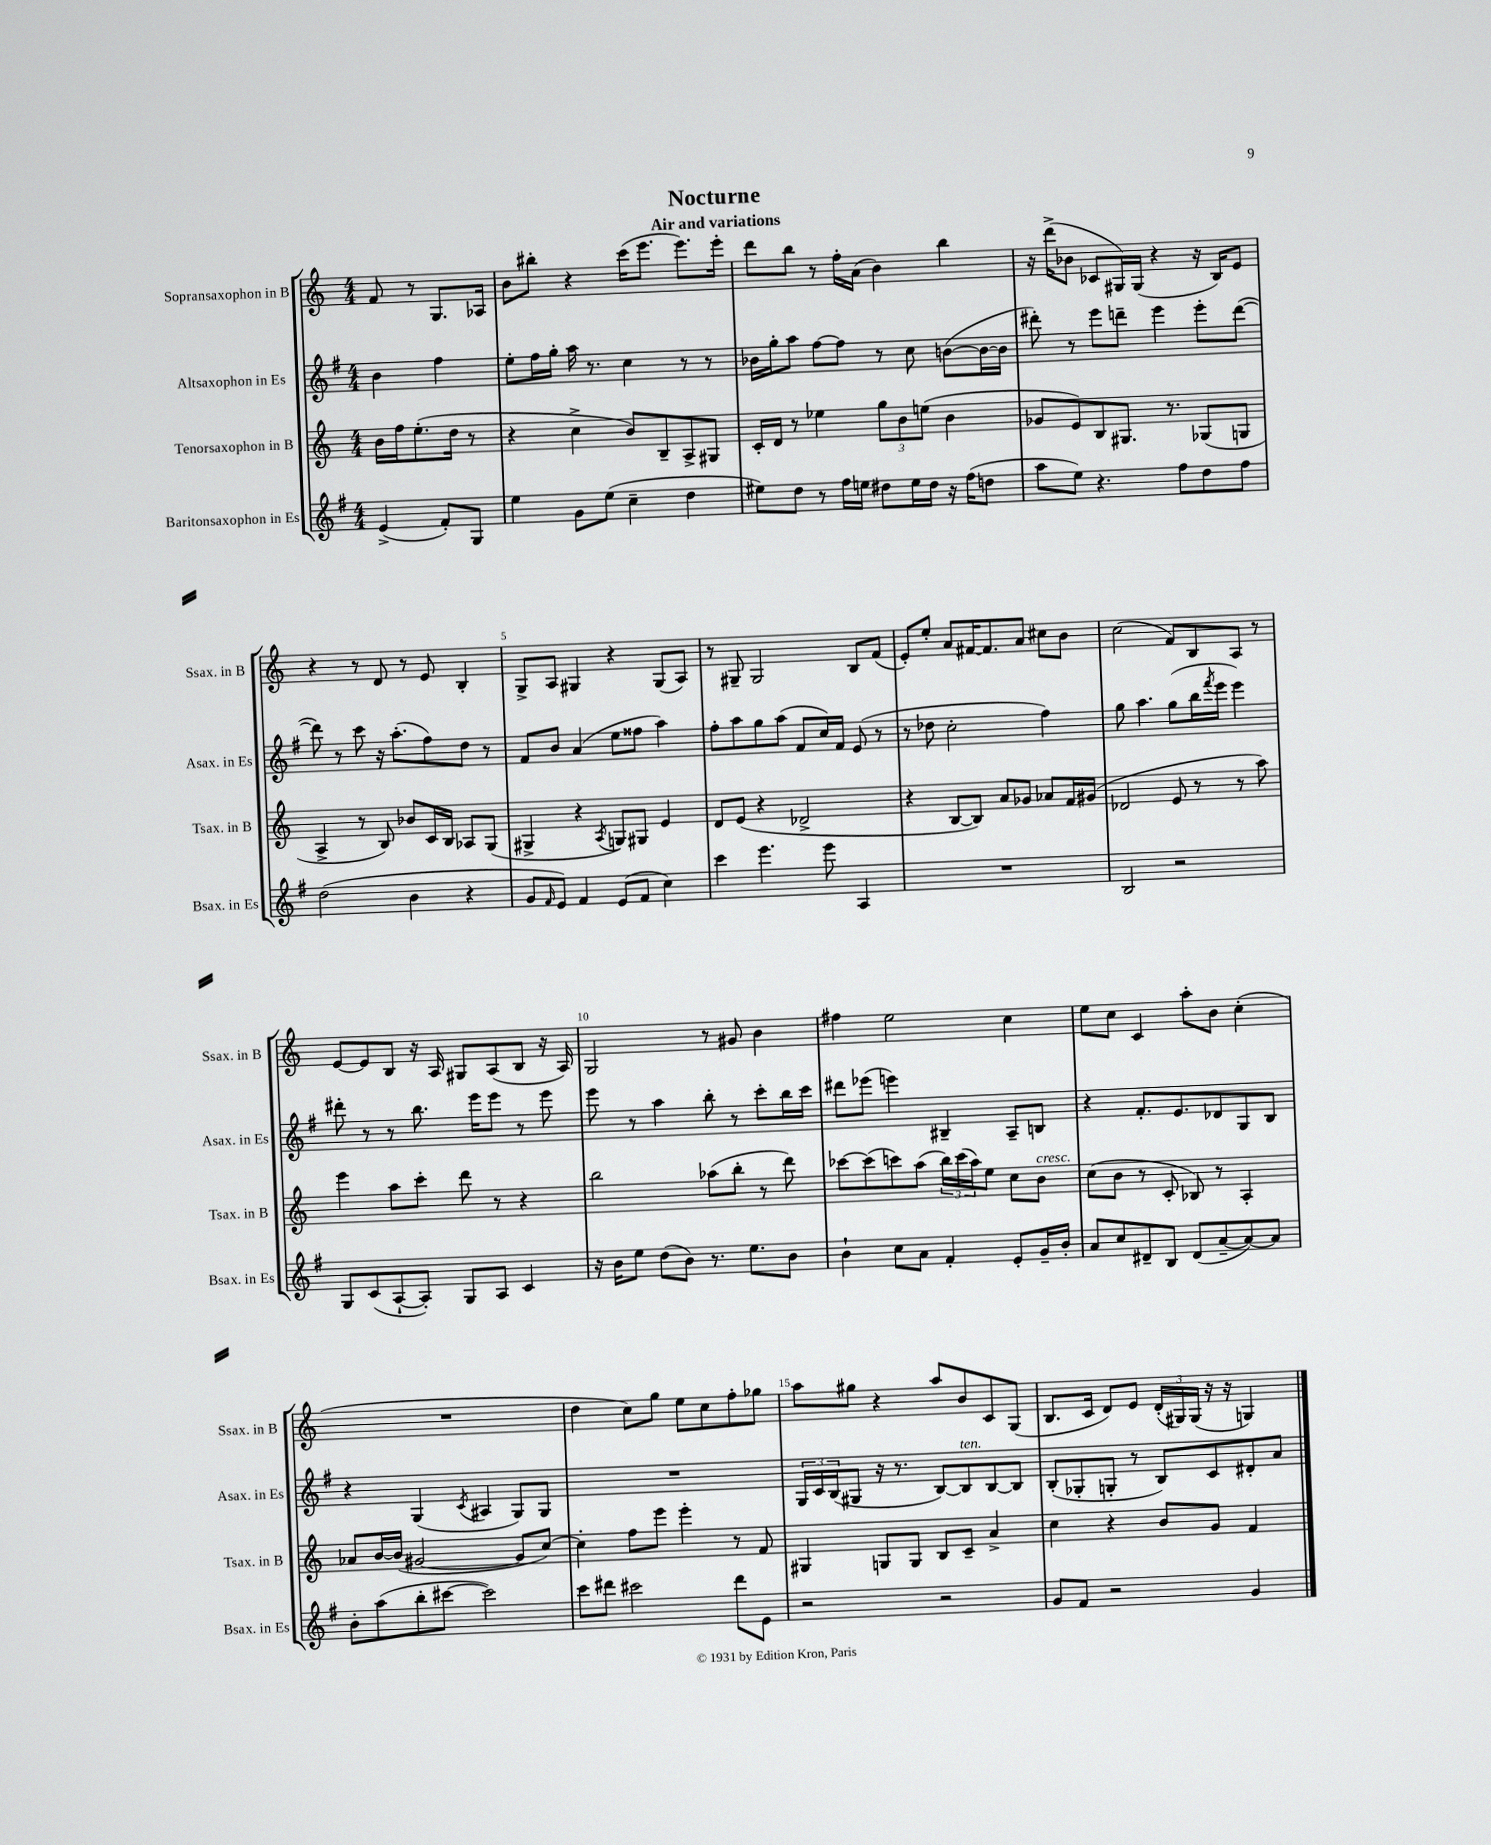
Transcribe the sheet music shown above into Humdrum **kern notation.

**kern	**kern	**kern	**kern
*part4	*part3	*part2	*part1
*staff4	*staff3	*staff2	*staff1
*I"Baritonsaxophon in Es	*I"Tenorsaxophon in B	*I"Altsaxophon in Es	*I"Sopransaxophon in B
*I'Bsax. in Es	*I'Tsax. in B	*I'Asax. in Es	*I'Ssax. in B
*clefG2	*clefG2	*clefG2	*clefG2
*k[f#]	*k[]	*k[f#]	*k[]
*M4/4	*M4/4	*M4/4	*M4/4
=	=	=	=
(4e^/	16b\LL	4b\	8f/
.	16ff\J	.	.
.	(8.ee'\	.	8r
8f#'/L)	.	4ff#\	8.G/L
.	16dd\Jk	.	.
8G/J	8r	.	.
.	.	.	16A-X/Jk
=1	=1	=1	=1
4ee\	4r	8ee'\L	8b\L
.	.	16ff#\L	8bb#X'\J
.	.	16gg'\JJ	.
8g\L	4cc^\	16aa\	4r
.	.	8.r	.
(8ee\J	.	.	.
4cc~\	8b/L)	4cc\	(16ccc\KL
.	.	.	8.eee\J
.	8B~/	.	.
4dd\	8A^/	8r	8.eee\L)
.	8G#X/J	8r	.
.	.	.	16eee'\Jk
=2	=2	=2	=2
8ee#X\L)	16c'/LL	16b-X\LL	8ddd\L
.	16d/JJ	16gg'\J	.
8dd\J	8r	8aa\J	8bb\J
8r	4ee-X\	[8ff#\L	8r
16ff#\LL	.	8ff#\J]	16ff'\LL
16een\JJ	.	.	(16a\JJ
8dd#X\L	12gg\L	8r	4b\)
.	12b\	.	.
16ee\L	.	8cc\	.
.	(12een\J	.	.
16dd#\JJ	.	.	.
16r	4b\	([8bn\L	4bb\
(16ff#\KL	.	.	.
8ddn\J	.	16b\L_	.
.	.	16b\JJ]	.
=3	=3	=3	=3
8aa\L	8g-X/L	8ddd#X'\)	16r
.	.	.	(16ddd^\KL
8ee\J)	8e/)	8r	8b-X\J
4.r	8B/	8eee\L	8c-X/L
.	8.G#X/J	8dddn~\J	16G#X/L)
.	.	.	(16G#/JJ
.	.	4eee\	4r
.	8.r	.	.
8ff#\L	.	.	.
8dd\	(8G-X/L	8eee'\L	16r
.	.	.	16B/KL)
8ff#\J	8Gn/J	([8ddd\J	8e/J
!!LO:LB:g=z
=4	=4	=4	=4
(2dd\	4A^/	8ddd\])	4r
.	.	8r	.
.	8r	8ccc\	8r
.	8B/)	16r	8d/
.	.	(8.aa'\L	.
4b\	8b-X/L	.	8r
.	16c/L	8ff#\)	8e/
.	16B/JJ	.	.
4r	8A-X/L	8dd\J	4B'/
.	(8G/J	8r	.
=5	=5	=5	=5
8g/L	4G#X^/	8f#/L	8G^/L
16qqf#/	.	.	.
8e/J)	.	8b/J	8A/J
4f#/	4r	(4a/	4G#X/
.	8qA/	.	.
(8e/L	8Gn/L)	8ee\L	4r
8f#/J	8G#X/J	8ff##X\J	.
4cc\)	4e/	4aa\)	(8G#/L
.	.	.	8A/J)
=6	=6	=6	=6
4ccc\	8d/L	8ff#'\L	8r
.	(8e/J	8aa\	8G#X~/
4.eee\	4r	8gg\	2G#/
.	.	(8aa\J	.
.	2d-X^/	8f#/L	.
8eee\	.	16cc/L)	.
.	.	16f#/JJ	.
4A/	.	(8e/	8B/L
.	.	8r	(8f/J
=7	=7	=7	=7
1r	4r	8r	8e'/L)
.	.	8dd-X\	8ee'/J
.	[8B/L	2cc'\	8a/L
.	8B/J])	.	[16f#X/K
.	.	.	8.f#/]
.	8a/L	.	.
.	8g-X/J	.	8a/J
.	8a-X/L	4ff#\)	8cc#X\L
.	16f/L	.	8b\J
.	(16g#X/JJ	.	.
=8	=8	=8	=8
2B/	2d-X/	8gg\	(2cc\
.	.	4.aa\	.
2r	8e/	(8gg\L	8f/L)
.	8r	16bb\L	8B/
.	.	8qfff#/	.
.	.	16eee\JJ	.
.	8r	4eee\)	8A/J
.	8aa\)	.	8r
!!LO:LB:g=z
=9	=9	=9	=9
8G/L	4eee\	8ddd#X'\	[8e/L
(8c/	.	8r	8e/]
[8A`/	8aa\L	8r	8B/J
8A'/J])	8ccc'\J	8.bb\	16r
.	.	.	16A/
8G/L	8ddd\	.	8G#X/L
.	.	16eee\KL	.
8A/J	8r	8eee\J	(8A/
4c/	4r	8r	8B/J
.	.	8eee\	16r
.	.	.	16A/)
=10	=10	=10	=10
16r	2bb\	8eee\	2G/
16b\KL	.	.	.
8ee\J	.	8r	.
(8dd\L	.	4aa\	.
8b\J)	.	.	.
8.r	(8aa-X\L	8bb'\	8r
.	8bb'\J	8r	8g#X/
8.ee\L	.	.	.
.	8r	8ccc'\L	4b\
8b\J	8ddd\)	16bb\L	.
.	.	16ccc\JJ	.
=11	=11	=11	=11
4b`\	[8ccc-X\L	8ddd#X\L	4ff#X\
.	(8ccc-\]	(8eee-X\J	.
8cc\L	8cccn\)	4eeen\)	2ee\
8a\J	(8aa\J	.	.
4f#'/	24bb\LL)	4B#X~/	.
.	(24ccc\	.	.
.	24aa\J)	.	.
.	8ee\J	.	.
8e'/L	8cc\L	8A~/L	4cc\
!	!LO:TX:a:i:t=cresc.	!	!
16g~/L	8b\J	8Bn/J	.
16b'/JJ	.	.	.
=12	=12	=12	=12
8a/L	(8cc\L	4r	8ee\L
8cc/	8b\J	.	8cc\J
8d#X~/	8r	8.f#'/L	4c/
8B/J	8c'/	.	.
.	.	8.e/	.
(8d#/L	8B-X/)	.	8aa'\L
[8a~/	8r	8d-X/	8b\J
8a/_)	4A'/	8G/	(4cc'\
8a/J]	.	8B/J	.
!!LO:LB:g=z
=13	=13	=13	=13
8b'\L	8a-X/L	4r	1r
(8aa\	[16b/L	.	.
.	(16b/JJ]	.	.
8bb'\	[2g#X/	(4G/	.
[8ccc#X\J	.	.	.
.	.	8qc/	.
2ccc#\])	.	4A#X/	.
.	8g#/L]	8G/L)	.
.	[8cc/J)	8G/J	.
=14	=14	=14	=14
8ccc\L	4cc'\]	1r	4dd\
8ddd#X\J	.	.	.
2ccc#X\	8ff\L	.	8cc\L)
.	8eee\J	.	8gg\J
.	4eee'\	.	8ee\L
.	.	.	8cc\
8ddd#\L	8r	.	8ff'\
8e\J	8f/	.	8gg-X\J
=15	=15	=15	=15
2r	4G#X/	24G/LL	8aa\L
.	.	24c/	.
.	.	(24B/J	.
.	.	8G#X/J	8gg#X\J
.	8Gn/L	16r	4r
.	.	8.r	.
.	8G/J	.	.
2r	8B/L	[8B/L)	8aa/L
!	!	!LO:TX:a:i:t=ten.	!
.	8c~/J	8B/]	8b/
.	4a^/	[8B/	8c/
.	.	8B/J]	(8G/J
=16	=16	=16	=16
8g/L	4cc\	(8B'/L	8.B/L
8f#/J	.	8G-X'/	.
.	.	.	16c/Jk
2r	4r	8Gn'/J	8d/L)
.	.	8r	8e/J
.	8b/L	8B/L)	(24d'/LL
.	.	.	24G#X/)
.	.	.	(24G#/JJ
.	8g/J	8c/	16r
.	.	.	16r
4g/	4f/	8d#X'/	4Gn/)
.	.	8a/J	.
==	==	==	==
*-	*-	*-	*-
